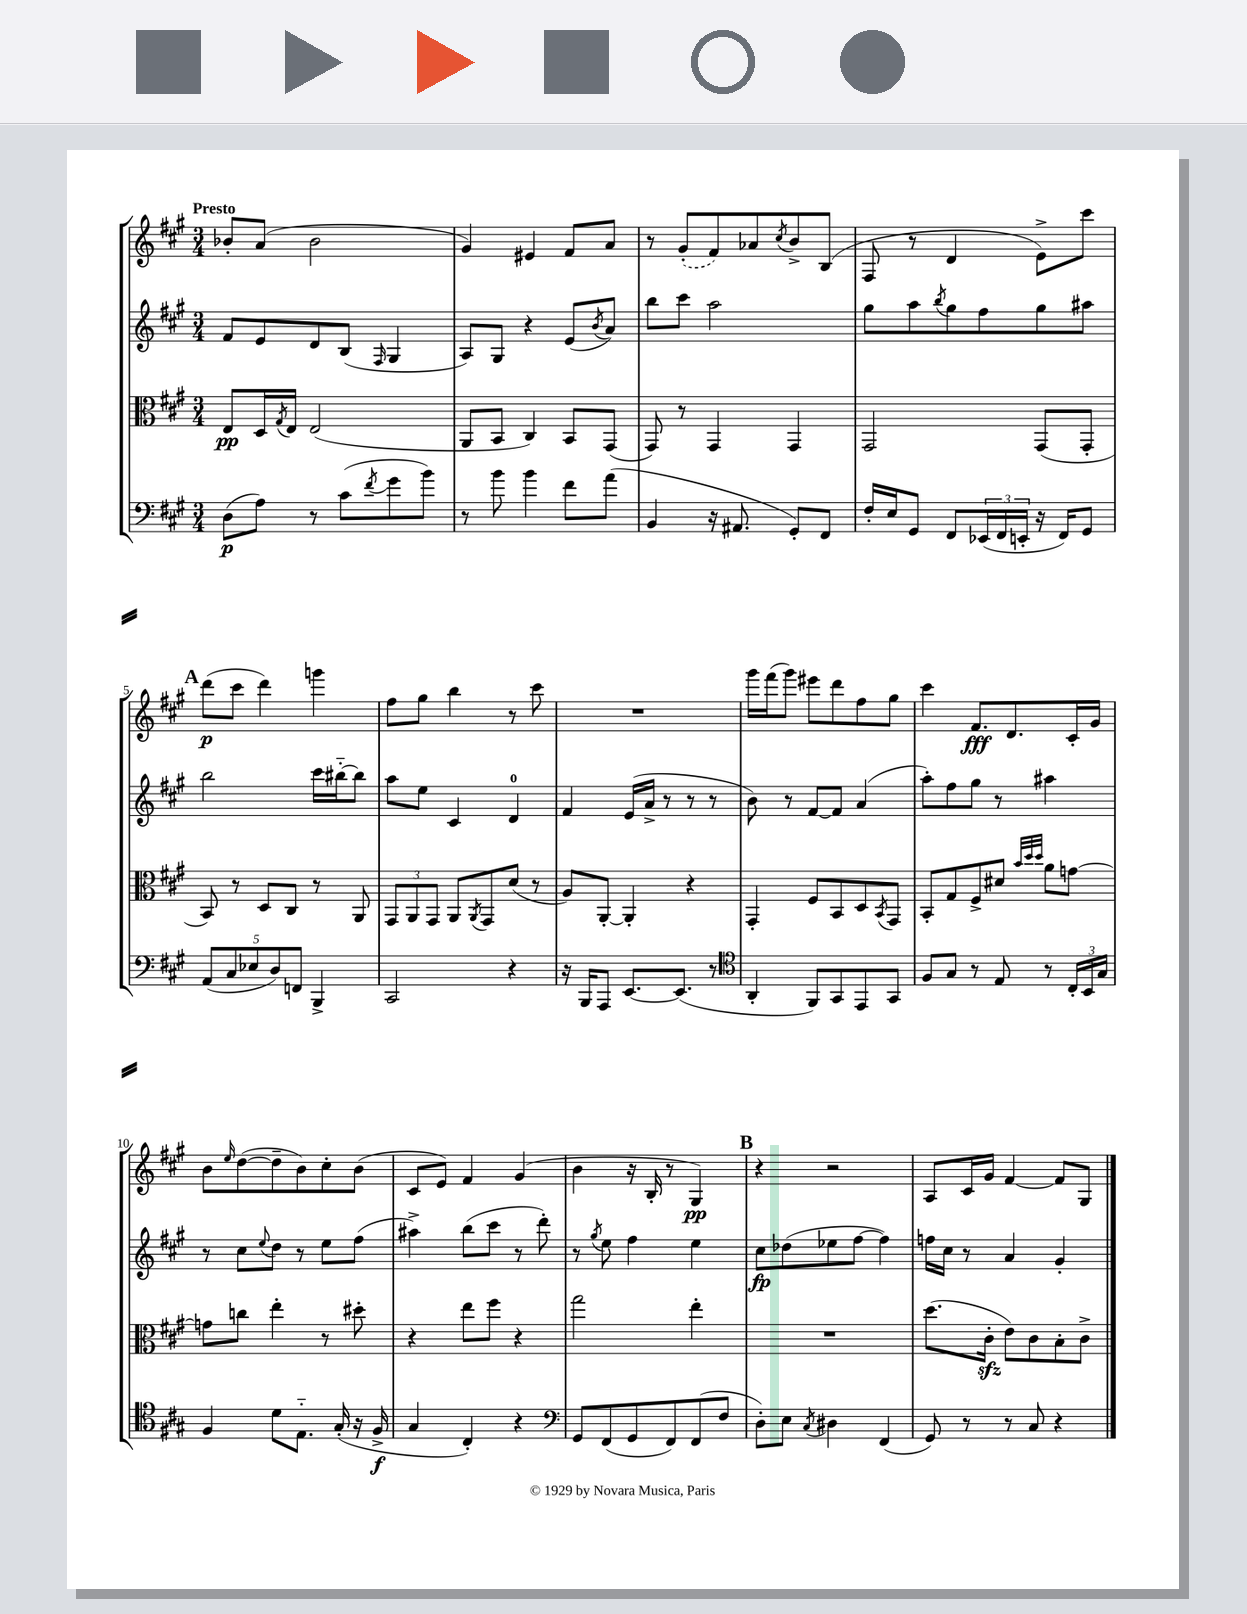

**kern	**dynam	**kern	**dynam	**kern	**dynam	**kern	**dynam
*part4	*part4	*part3	*part3	*part2	*part2	*part1	*part1
*staff4	*staff4	*staff3	*staff3	*staff2	*staff2	*staff1	*staff1
*clefF4	*	*clefC3	*	*clefG2	*	*clefG2	*
*k[f#c#g#]	*	*k[f#c#g#]	*	*k[f#c#g#]	*	*k[f#c#g#]	*
*M3/4	*	*M3/4	*	*M3/4	*	*M3/4	*
=1	=1	=1	=1	=1	=1	=1	=1
!	!	!	!	!	!	!LO:TX:a:B:t=Presto	!
(8D\L	p	8E/L	pp	8f#/L	.	8b-X'/L	.
8A\J)	.	16D/L	.	8e/	.	(8a/J	.
.	.	8qG#/	.	.	.	.	.
.	.	16E/JJ	.	.	.	.	.
8r	.	(2E/	.	8d/	.	2b-\	.
(8c#\L	.	.	.	(8B/J	.	.	.
8qf#/	.	.	.	16qqF#/	.	.	.
8g#\	.	.	.	4G#/	.	.	.
8b\J)	.	.	.	.	.	.	.
=2	=2	=2	=2	=2	=2	=2	=2
8r	.	8AA/L	.	8A/L)	.	4g#/)	.
8b\	.	8BB/J	.	8G#/J	.	.	.
4b\	.	4C#/)	.	4r	.	4e#X/	.
8f#\L	.	8BB/L	.	(8e/L	.	8f#/L	.
.	.	.	.	8qb/	.	.	.
(8a\J	.	(8GG#/J	.	8a/J)	.	8a/J	.
=3	=3	=3	=3	=3	=3	=3	=3
4BB/	.	8GG#/)	.	8bb\L	.	8r	.
.	.	8r	.	8ccc#\J	.	(8g#'/L	.
16r	.	4GG#/	.	2aa\	.	8f#/)	.
8.AA#X/	.	.	.	.	.	.	.
.	.	.	.	.	.	8a-X/	.
.	.	.	.	.	.	8qcc#/	.
8GG#'/L)	.	4GG#/	.	.	.	8b^/	.
8FF#/J	.	.	.	.	.	(8B/J	.
=4	=4	=4	=4	=4	=4	=4	=4
16F#'/LL	.	2GG#/	.	8gg#\L	.	8F#/	.
16E/J	.	.	.	.	.	.	.
8GG#/J	.	.	.	8aa\	.	8r	.
.	.	.	.	8qbb/	.	.	.
8FF#/L	.	.	.	8gg#\	.	4d/	.
(24EE-X/L	.	.	.	8ff#\	.	.	.
24FF#/	.	.	.	.	.	.	.
24EEn'/JJ	.	.	.	.	.	.	.
16r	.	(8GG#/L	.	8gg#\	.	8e^\L)	.
16FF#/KL)	.	.	.	.	.	.	.
8GG#/J	.	8GG#'/J	.	8aa#X\J	.	8ccc#\J	.
!!LO:LB:g=z
!!LO:REH:place=s1:t=A
=5	=5	=5	=5	=5	=5	=5	=5
(10AA/L	.	8BB/)	.	2bb\	.	(8ddd\L	p
10C#/	.	.	.	.	.	.	.
.	.	8r	.	.	.	8ccc#\J	.
10E-X/	.	.	.	.	.	.	.
.	.	8D/L	.	.	.	4ddd\)	.
10D/)	.	.	.	.	.	.	.
.	.	8C#/J	.	.	.	.	.
10FFn/J	.	.	.	.	.	.	.
4BBB^/	.	8r	.	16ccc#\LL	.	4gggn\	.
.	.	.	.	[16bb#X\J	.	.	.
.	.	8AA/	.	8bb#\J]	.	.	.
=6	=6	=6	=6	=6	=6	=6	=6
2CC#/	.	12GG#/L	.	8aa\L	.	8ff#\L	.
.	.	12AA/	.	.	.	.	.
.	.	.	.	8ee\J	.	8gg#\J	.
.	.	12GG#/J	.	.	.	.	.
.	.	8AA/L	.	4c#/	.	4bb\	.
.	.	8qAA/	.	.	.	.	.
.	.	8GG#/	.	.	.	.	.
4r	.	(8d/J	.	4d/	.	8r	.
.	.	8r	.	.	.	8ccc#\	.
=7	=7	=7	=7	=7	=7	=7	=7
16r	.	8A/L)	.	4f#/	.	2.r	.
16BBB/KL	.	.	.	.	.	.	.
8AAA/J	.	[8AA'/J	.	.	.	.	.
[8.EE/L	.	4AA'/]	.	(16e/LL	.	.	.
.	.	.	.	16a^/JJ	.	.	.
.	.	.	.	8r	.	.	.
(8.EE/J]	.	.	.	.	.	.	.
.	.	4r	.	8r	.	.	.
8r	.	.	.	8r	.	.	.
=8	=8	=8	=8	=8	=8	=8	=8
*clefC4	*	*	*	*	*	*	*
4AA'/	.	4GG#'/	.	8b\)	.	16ggg#\LL	.
.	.	.	.	.	.	(16fff#\J	.
.	.	.	.	8r	.	8ggg#\J)	.
8FF#/L)	.	8F#/L	.	[8f#/L	.	8eee#X\L	.
8GG#/	.	8BB/	.	8f#/J]	.	8ddd\	.
8EE/	.	8D/	.	(4a/	.	8ff#\	.
.	.	8qBB/	.	.	.	.	.
8GG#/J	.	8GG#/J	.	.	.	8gg#\J	.
=9	=9	=9	=9	=9	=9	=9	=9
8F#/L	.	8BB'/L	.	8aa'\L)	.	4ccc#\	.
8G#/J	.	8G#/	.	8ff#\	.	.	.
8r	.	8F#^/	.	8gg#\J	.	8.f#/L	fff
8E/	.	8d#X/J	.	8r	.	.	.
.	.	.	.	.	.	8.d/	.
.	.	32qqb/LLL	.	.	.	.	.
.	.	32qqdd/	.	.	.	.	.
.	.	32qqdd/JJJ	.	.	.	.	.
8r	.	8a\L	.	4aa#X\	.	.	.
24C#'/LL	.	[8gn\J	.	.	.	16c#'/L	.
24BB/	.	.	.	.	.	.	.
.	.	.	.	.	.	16g#/JJ	.
24G#/JJ	.	.	.	.	.	.	.
!!LO:LB:g=z
=10	=10	=10	=10	=10	=10	=10	=10
4F#/	.	8gn\L]	.	8r	.	8b\L	.
.	.	.	.	.	.	16qqee/	.
.	.	8ccn\J	.	8cc#\L	.	([8dd\	.
.	.	.	.	8qqee/	.	.	.
8d\L	.	4ee'\	.	8dd\J	.	8dd~\]	.
8.E\J	.	.	.	8r	.	8b\)	.
.	.	8r	.	8ee\L	.	8cc#'\	.
(16G#'/	.	.	.	.	.	.	.
16r	.	8dd#X'\	.	(8ff#\J	.	(8b\J	.
16F#^/	f	.	.	.	.	.	.
=11	=11	=11	=11	=11	=11	=11	=11
4G#/	.	4r	.	4aa#X^\)	.	8c#/L	.
.	.	.	.	.	.	8e/J)	.
4C#'/)	.	8ee\L	.	(8bb\L	.	4f#/	.
.	.	8ff#\J	.	8ccc#\J	.	.	.
4r	.	4r	.	8r	.	(4g#/	.
.	.	.	.	8ddd'\)	.	.	.
=12	=12	=12	=12	=12	=12	=12	=12
*clefF4	*	*	*	*	*	*	*
8GG#/L	.	2gg#\	.	8r	.	4b\	.
.	.	.	.	8qgg#/	.	.	.
(8FF#/	.	.	.	8ee\	.	.	.
8GG#/	.	.	.	4ff#\	.	16r	.
.	.	.	.	.	.	16B'/	.
8FF#/)	.	.	.	.	.	8r	.
(8FF#/	.	4ee'\	.	4ee\	.	4G#/)	pp
8F#/J	.	.	.	.	.	.	.
!!LO:REH:place=s1:t=B
=13	=13	=13	=13	=13	=13	=13	=13
8D'\L)	.	2.r	.	8cc#\L	fp	4r	.
8E\J	.	.	.	(8dd-X\	.	.	.
8qC#/	.	.	.	.	.	.	.
4D#X\	.	.	.	8ee-X\	.	2r	.
.	.	.	.	[8ff#\J	.	.	.
(4FF#/	.	.	.	4ff#\])	.	.	.
=14	=14	=14	=14	=14	=14	=14	=14
8GG#/)	.	(8.dd\L	.	16ffn\LL	.	8A/L	.
.	.	.	.	16cc#\JJ	.	.	.
8r	.	.	.	8r	.	16c#/L	.
.	.	16c#zz'\Jk	.	.	.	16g#/JJ	.
8r	.	8e\L)	.	4a/	.	[4f#/	.
8C#/	.	8c#\	.	.	.	.	.
4r	.	8B'\	.	4g#'/	.	8f#/L]	.
.	.	8c#^\J	.	.	.	8G#/J	.
==	==	==	==	==	==	==	==
*-	*-	*-	*-	*-	*-	*-	*-
